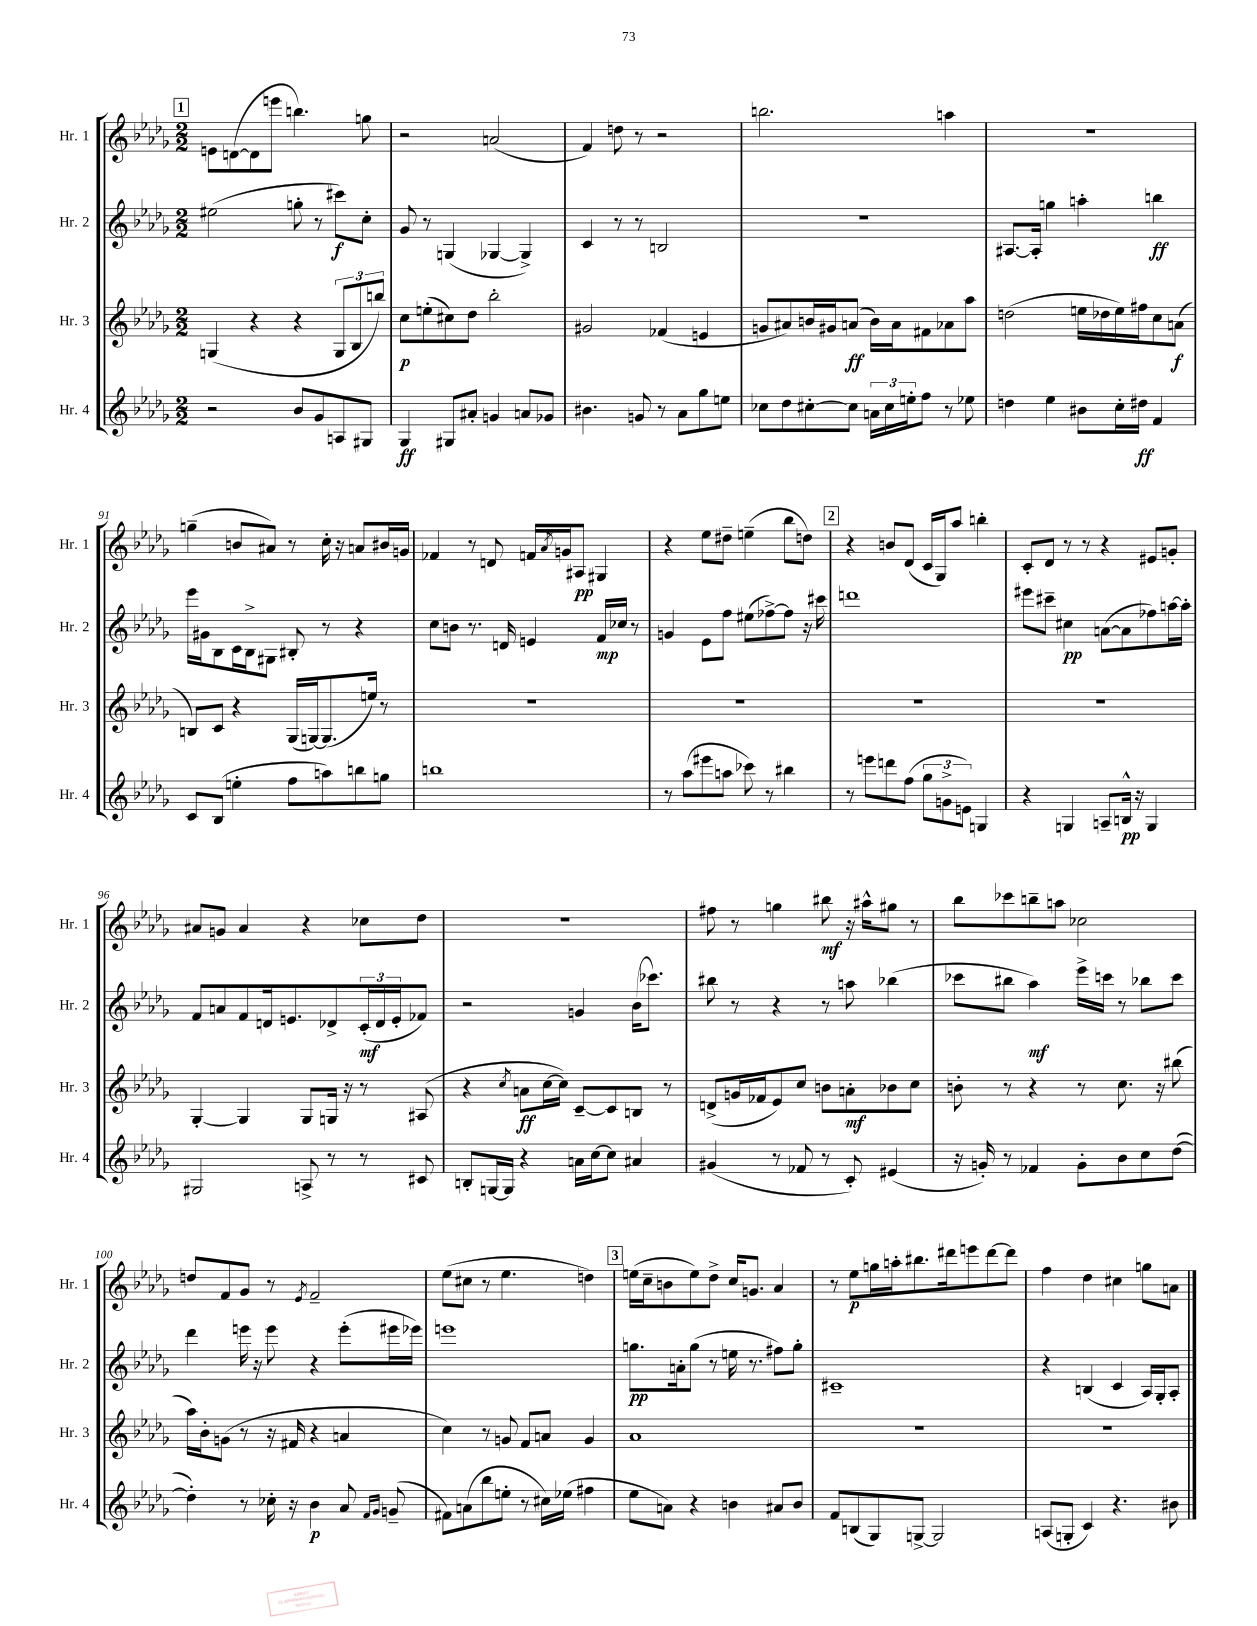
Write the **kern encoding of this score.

**kern	**kern	**kern	**kern
*staff4	*staff3	*staff2	*staff1
*clefG2	*clefG2	*clefG2	*clefG2
*k[b-e-a-d-g-]	*k[b-e-a-d-g-]	*k[b-e-a-d-g-]	*k[b-e-a-d-g-]
*M2/2	*M2/2	*M2/2	*M2/2
2r	(4G/	(2ee#\	8e\L
.	.	.	([8d\
.	4r	.	8d\]
.	.	.	8eee\J
8b-/L	4r	8gg'\	4.bb\)
8g-/	.	8r	.
8A/	12G/L	8ccc#\L)	.
.	12B-/	.	.
8G#/J	.	8cc'\J	8gg\
.	12bb/J)	.	.
=	=	=	=
4G-/	8cc\L	8g-/	2r
.	(8ee'\	8r	.
8G#/L	8cc#\)	(4G/	.
8a#'/J	8dd-\J	.	.
4g/	2bb-'\	[4G-/	(2a/
8a/L	.	4G-^/])	.
8g-/J	.	.	.
=	=	=	=
4.b#\	2g#/	4c/	4f/)
.	.	8r	8dd\
8g/	.	8r	8r
8r	(4f-/	2B/	2r
8a-\L	.	.	.
8gg-\	4e/	.	.
8ee\J	.	.	.
=	=	=	=
8cc-\L	8g/L	1r	2.bb\
8dd-\	8a#/)	.	.
[8cc#'\	16b/L	.	.
.	16g#/J	.	.
8cc#\]J	(8a/J	.	.
24a\LL	16b\LL)	.	.
24cc#\	.	.	.
.	16a\J	.	.
24ee'\J	.	.	.
8ff\J	8f#\	.	.
8r	8a-\	.	4aa\
8ee-\	8aa-\J	.	.
=	=	=	=
4dd\	(2dd\	[8.A#/L	1r
.	.	16A#'/]Jk	.
4ee-\	.	4gg\	.
8b#\L	16ee\LL	4aa'\	.
.	16dd-\	.	.
16cc'\L	16ee\)	.	.
16dd#\JJ	16ff#\J	.	.
4f/	8cc\	4bb\	.
.	(8a\J	.	.
=	=	=	=
8c/L	8B/L)	16eee-\LL	(4gg~\
.	.	16g#\J	.
(8B-/J	8c/J	8B-\	.
4ee'\	4r	16c\L	8b/L
.	.	16B-^\J	.
.	.	8G#\J	8a#/J)
8ff\L	(16G-/LL	8B#'/	8r
.	[16G/J)	.	.
8aa\)	(8.G/]	8r	16cc'\
.	.	.	16r
8bb\	.	4r	8a/L
.	16ee/Jk)	.	.
8gg\J	8r	.	16b#/L
.	.	.	16g/JJ
=	=	=	=
1bb	1r	8cc\L	4f-/
.	.	8b\J	.
.	.	8.r	8r
.	.	.	8d/
.	.	16d/	.
.	.	4e/	16f/LL
.	.	.	8qa-/
.	.	.	16g/J
.	.	.	8A#/J
.	.	16f/LL	4G#/
.	.	16cc-/JJ	.
.	.	8r	.
=	=	=	=
8r	1r	4g/	4r
(8aa-\L	.	.	.
8eee#\	.	8e-\L	8ee-\L
8aa\J	.	8ff\J	8dd#~\J
8ccc-\)	.	(8ee#\L	(4ee~\
8r	.	[8ff-^\)	.
4bb#\	.	8ff-\]J	8bb-\L
.	.	16r	8dd\J)
.	.	16ccc#\	.
=	=	=	=
8r	1r	1ddd	4r
8eee\L	.	.	.
8ddd\	.	.	8b/L
(8ff\J	.	.	(8d-/J
12gg-\L	.	.	16c/LL
.	.	.	16G-/J)
12g^\	.	.	.
.	.	.	8aa-/J
12e\J)	.	.	.
4G/	.	.	4bb'\
=	=	=	=
4r	1r	8eee#\L	8c'/L
.	.	8ccc#~\J	8d-/J
4G/	.	4cc#\	8r
.	.	.	8r
8A~/L	.	([8a\L	4r
16B^^/Jk	.	8a\]	.
16r	.	.	.
4G/	.	8ff-\)	8e#/L
.	.	[16aa\L	8g'/J
.	.	16aa'\]JJ	.
=	=	=	=
2G#/	[4G-'/	8f/L	8a#/L
.	.	8a/	8g/J
.	4G-/]	8f/	4a#/
.	.	16d/k	.
.	.	8.e/	.
8A^/	8G-/L	.	4r
8r	16G/Jk	8d-^/	.
.	16r	.	.
8r	8r	(24c'/L	8cc-\L
.	.	24d-/	.
.	.	24e'/J	.
8c#/	(8A#/	8f-/J)	8dd-\J
=	=	=	=
8B'/L	4r	2r	1r
[16G/L	.	.	.
16G/]JJ	.	.	.
.	8qcc/	.	.
4r	8a\L	.	.
.	[16cc\L	.	.
.	16cc\]JJ)	.	.
16a\LL	[8c~/L	4g/	.
[16cc\J	.	.	.
8cc\]J	8c/]	.	.
4a#/	8B/J	(16b-\LK	.
.	.	8.ccc-\J)	.
.	8r	.	.
=	=	=	=
(4g#/	(8d^/L	8bb#\	8ff#\
.	16g/L	8r	8r
.	16f-/J	.	.
8r	8e-/)	4r	4gg\
8f-/	8cc/J	.	.
8r	8b\L	8r	8bb#\
8c'/)	8a'\	8aa\	16r
.	.	.	16aa#^^\LK
(4e#/	8b-\	(4bb-\	8gg#\J
.	8cc\J	.	8r
=	=	=	=
16r	8b'\	8ccc-\L	8bb-\L
16g'/)	.	.	.
8r	8r	8bb#\J	8ccc-\
4f-/	4r	4aa-\)	8bb~\
.	.	.	8aa\J
8g'\L	8r	16eee-^\LL	2cc-\
.	.	16ccc\JJ	.
8b-\	8.cc\	8r	.
8cc\	.	8bb-\L	.
.	16r	.	.
([8dd-\J	(8bb#\	8ccc\J	.
=	=	=	=
4dd-'\])	16aa-\LL)	4ddd-\	8dd/L
.	16b-'\J	.	.
.	(8g\J	.	8f/
8r	8r	16eee\	8g-/J
.	.	16r	.
16cc-'\	16r	8eee\	8r
16r	16f#/	.	.
.	.	.	8qe-/
4b-\	4r	4r	2f~/
8a-/	4a/	(8eee'\L	.
16qqf/LL	.	.	.
16qqg-/JJ	.	.	.
(8g~/	.	16eee#\L	.
.	.	16eee-\JJ)	.
=	=	=	=
8f#\L)	4cc\)	1eee	(8ee-\L
(8a\	.	.	8cc#\J
8bb-\	8r	.	8r
8ee'\J	8g/	.	4.ee-\
8r	8f/L	.	.
16cc#\LL)	8a/J	.	.
(16ee-\JJ	.	.	.
4ff#\	4g/	.	4dd\)
=	=	=	=
8ee-\L	1a-	8.gg\L	(16ee\LL
.	.	.	16cc~\J
8a\J)	.	.	8b\
.	.	16a'\k	.
4r	.	(8gg\J	8ee\)
.	.	8r	8dd-^\J
4b\	.	16ee\	16cc/LK
.	.	8.r	8.g/J
8a#/L	.	8ff#\L)	4a-/
8b/J	.	8gg'\J	.
=	=	=	=
8f/L	1r	1c#~	8r
(8B/	.	.	8ee-\L
8G-/)	.	.	16gg\L
.	.	.	16aa'\J
[8G^/J	.	.	8.bb#\
2G/]	.	.	.
.	.	.	16ddd#\k
.	.	.	8eee\
.	.	.	[8ddd#\
.	.	.	8ddd#\]J
=	=	=	=
(8A/L	1r	4r	4ff\
8G'/J	.	.	.
4c/)	.	(4B/	4dd-\
4.r	.	4c/	4cc#\
.	.	16A-/LL)	8gg\L
.	.	16G-'/J	.
8b#\	.	8A-'/J	8a\J
==	==	==	==
*-	*-	*-	*-
